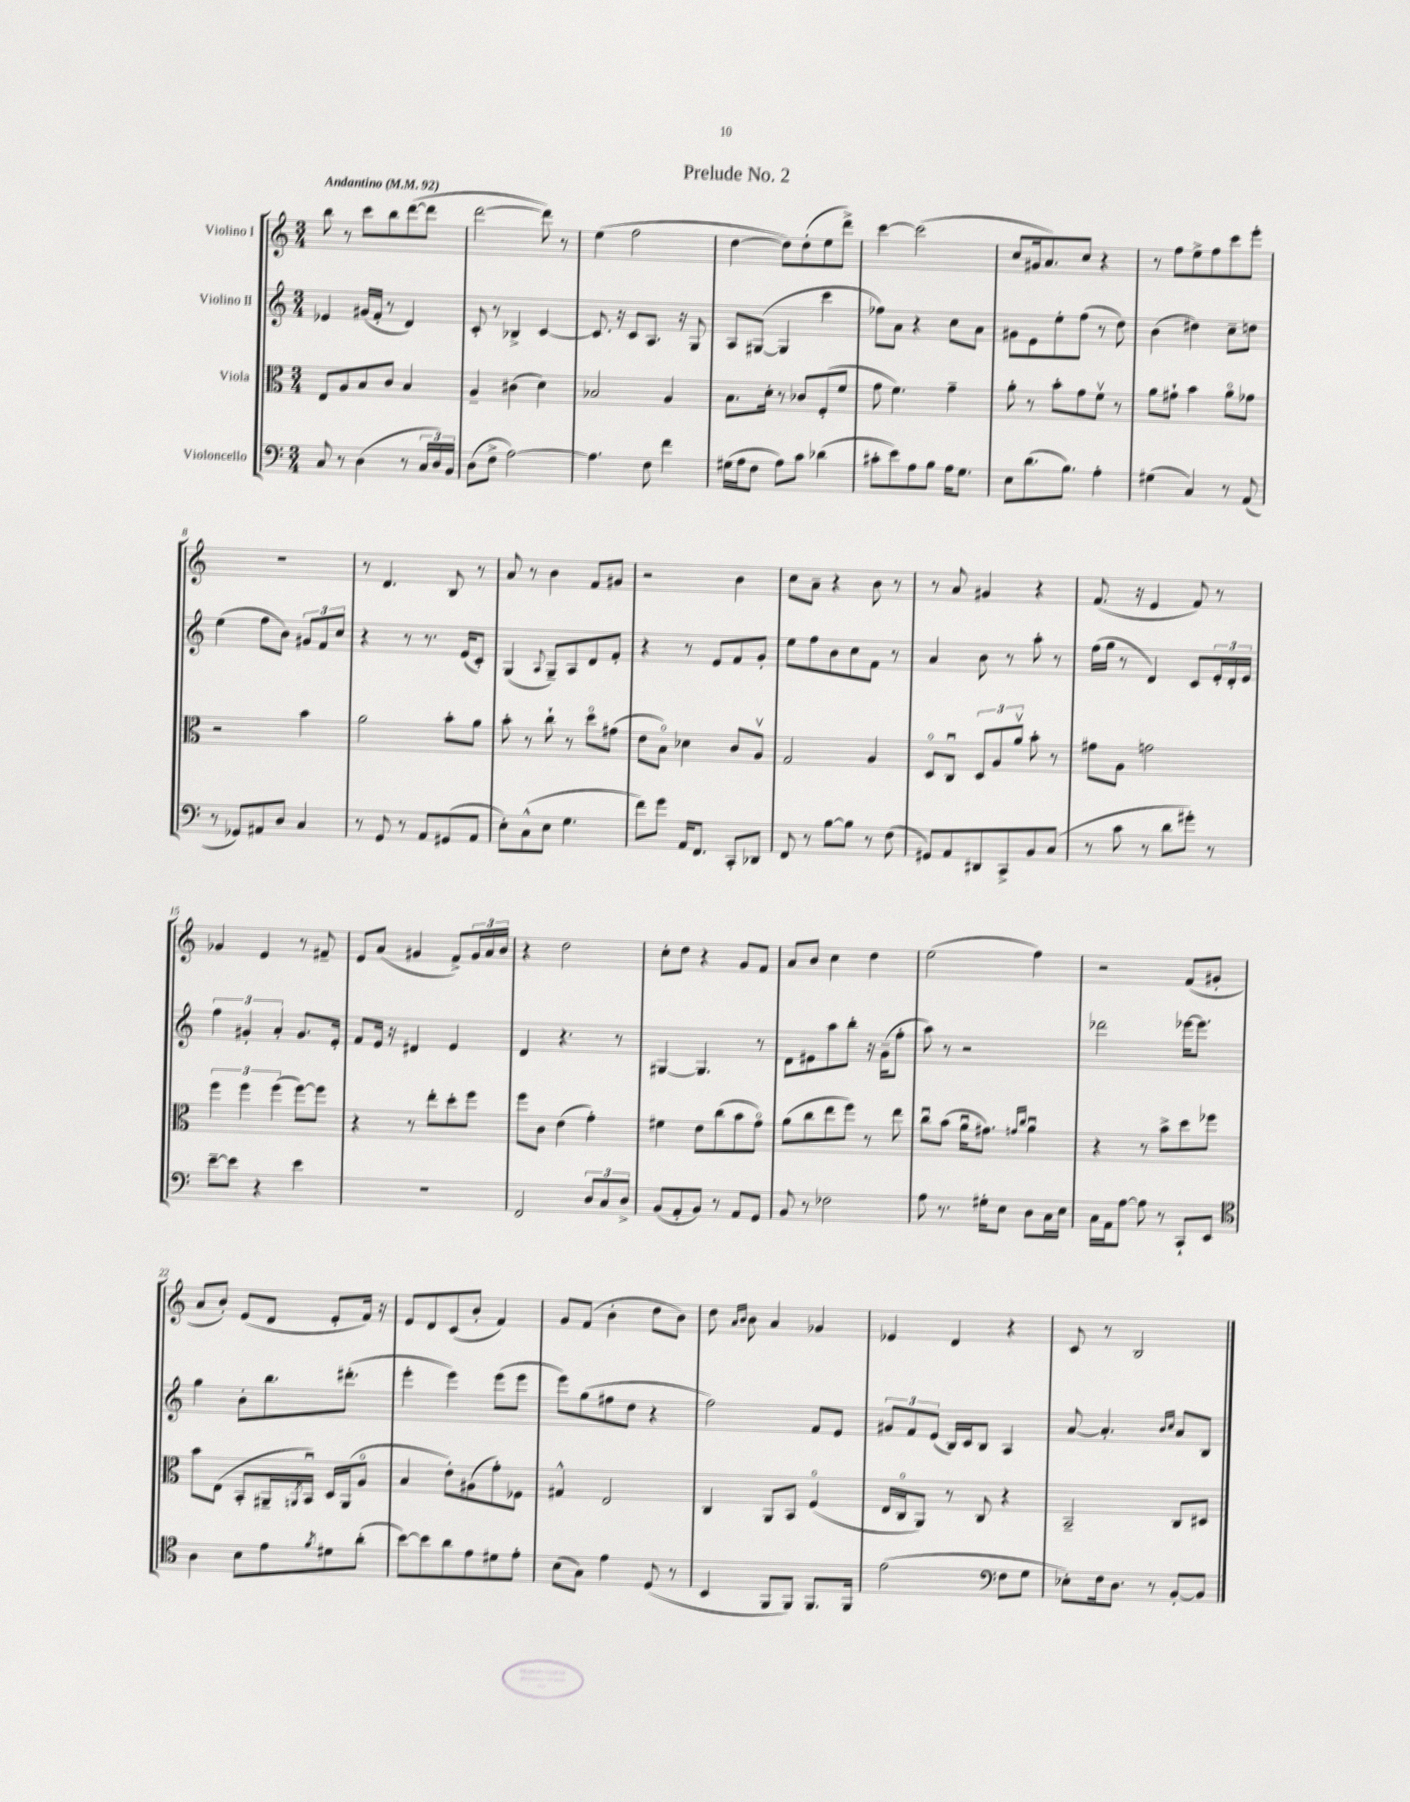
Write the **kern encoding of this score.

**kern	**kern	**kern	**kern
*staff4	*staff3	*staff2	*staff1
*clefF4	*clefC3	*clefG2	*clefG2
*k[]	*k[]	*k[]	*k[]
*M3/4	*M3/4	*M3/4	*M3/4
*MM92	*MM92	*MM92	*MM92
8C	8E	4e-	8bb
8r	8A	.	8r
(4D	8B	(16g#	8ccc
.	.	16f'	.
.	8c	8r	8bb
8r	4B	4d)	([8ddd
24C	.	.	8ddd]
24D)	.	.	.
24BB	.	.	.
=	=	=	=
(8D	4A~	8c'	[2ddd
8F^	.	8r	.
[2A)	(4c#	4B-^	.
.	4d)	[4c	8ddd])
.	.	.	8r
=	=	=	=
4.A]	2B-	8.c]	(4ee
.	.	16r	.
.	.	8c	2ff
8F	.	8.A	.
4f	4A	.	.
.	.	16r	.
.	.	8G	.
=	=	=	=
(16G#	8.B	8A	[4dd
16A	.	.	.
8F	.	([8G#	.
.	16d'	.	.
8A)	8r	4G#]	8dd])
8c	8c-	.	(8dd'
(4d-	(8F'	4ccc	8ee
.	8f	.	8ddd^)
=	=	=	=
8c#'	8g	8ff-)	[4ccc
8e)	4.f)	8a	.
8A	.	4r	(2ccc]
8B	.	.	.
16A	4g~	8cc	.
8.G	.	.	.
.	.	8a	.
=	=	=	=
8E	8a'	8g#	8cc
(8.d	8r	8e	16g#
.	.	.	8.a)
.	8b'	8ee'	.
8.B)	.	.	.
.	8g	(8ff	8cc
4A'	8fv	8r	4r
.	8r	8dd)	.
=	=	=	=
(4G#	8a	(4b	8r
.	8g#`	.	8ff
4C)	4b	4dd#)	8ee^
.	.	.	8ff
8r	8ao	8cc~	8ccc
(8AA	8g-	8dd	8eee'
=	=	=	=
8r	2r	(4ee	2.r
8GG-)	.	.	.
8AA#	.	8ff	.
8D	.	8b)	.
4C	4b	12g#	.
.	.	12f	.
.	.	12cc	.
=	=	=	=
8r	2a	4r	8r
8GG	.	.	4.d
8r	.	8r	.
8AA	.	8.r	.
(8GG#	8b'	.	8B
.	.	(16e	.
8AA	8a	8c')	8r
=	=	=	=
8E')	8b'	(4G	8a
(8C^^	8r	.	8r
.	.	8qqA	.
8E	8cc`	8G~)	4b
4.G	8r	8A	.
.	8ddo	8d	8f
.	(8g#	8f'	8g#
=	=	=	=
8f)	8e	4r	2r
8g	8Bo)	.	.
16AA	4d-	8r	.
8.FF	.	.	.
.	.	8e	.
8CC'	8c	8f	4b
8DD-	8Av	8g'	.
=	=	=	=
8FF	2G	8ee	8cc
8r	.	8ff	8a~
[8B	.	8b	4r
8B]	.	8cc	.
8r	4A	8f	8b
(8F	.	8r	8r
=	=	=	=
8GG#)	8Do	4a	8r
8AA	8Cu	.	8a
8DD#	12D	8b	4g#
.	12A	.	.
8CC^	.	8r	.
.	12av	.	.
8BB	8b'	8aa'	4r
(8C	8r	8r	.
=	=	=	=
8r	8g#	(16ff	(8.f
.	.	16gg	.
8c	8A	8r	.
.	.	.	16r
8r	2g	4d)	4e
8d	.	.	.
8g#')	.	8c	8f)
8r	.	24e'	8r
.	.	24d'	.
.	.	24e	.
=	=	=	=
[8e~	6ff	6ff	4g-
8e]	.	.	.
.	6ff	6g#'	.
4r	.	.	4e
.	(6ff	6a'	.
4e	[8ff)	8.g#	8r
.	8ff]	.	8f#~
.	.	16e'	.
=	=	=	=
2.r	4r	8f	8e
.	.	16e	(8a
.	.	16r	.
.	8r	4d#	4g#
.	8ee'	.	.
.	8dd'	4e	8f^)
.	8ff	.	24g#
.	.	.	24a
.	.	.	24b
=	=	=	=
2FF	8ff	4d	4r
.	8c	.	.
.	(4e	4.r	2dd
12D	4g')	.	.
12C	.	.	.
.	.	8r	.
12D^	.	.	.
=	=	=	=
(8BB	4f#	[4G#	8cc'
8AA'	.	.	8dd
8BB)	8e	4.G#]	4r
8r	(8cc	.	.
8AA	8b	.	8g
8GG	8go)	8r	8f
=	=	=	=
8BB	(8a	8d	8a
8r	8cc	8e#	8b
2F-	8ee	8aa	4cc
.	8ff)	8bb'	.
.	8r	16r	4dd
.	.	(16g~	.
.	8ee	8ff'	.
=	=	=	=
8A	8ccu	8aa)	(2ee
8.r	(8b	8r	.
.	16au	2r	.
16G#'	8.g#)	.	.
8E	.	.	.
.	16qqg	.	.
.	16qqcc	.	.
8D	4au	.	4ff)
16C	.	.	.
16E	.	.	.
=	=	=	=
16C	4r	2ddd-	2r
16AA	.	.	.
[8A	.	.	.
8A]	8r	.	.
8r	8b^	.	.
8CC`	8dd	[16eee-	(8f
.	.	8.eee-]	.
8EE	8ff-	.	8g#'
=	=	=	=
*clefC4	*	*	*
4A	8b	4gg	8a
.	(8E	.	8b')
8B	8BB'	8b'	(8e
8e	16AA#~	8.bb	8d
.	8qAA	.	.
.	16BBu)	.	.
8qf	.	.	.
8d#	16D	.	8e'
.	(16AA	(8.ddd#'	.
(8a'	8Ao	.	16f)
.	.	.	16r
=	=	=	=
[8b)	4B	4eee'	8e
8b]	.	.	8d
8a	8e')	4eee)	(8c
8e	(8A#	.	8b'
8d#	8g')	(8eee	4f)
8e'	8F-	8eee	.
=	=	=	=
(8B	4G#^^	8eee)	8g
8G)	.	(8gg	(8f
4e	2E	8ff#	4b'
.	.	8dd	.
(8D	.	4r	8dd
8r	.	.	8b)
=	=	=	=
4BB	4C	2ff)	8dd
.	.	.	16qqa
.	.	.	16qqb
.	.	.	8b
8FF	8AA	.	4a
8FF)	8BB	.	.
8.FF	(4Fo	8f	4g-
.	.	8e	.
16FF	.	.	.
=	=	=	=
(2e	16E	12g#	4e-
.	16Co	.	.
.	.	12f	.
.	8AA)	.	.
.	.	(12e	.
.	8r	16B)	4d
.	.	16c	.
.	8C	8B	.
*clefF4	*	*	*
8F	4r	4A	4r
8G	.	.	.
=	=	=	=
8E-')	2BB~	[8a	8c
16F	.	4.a']	8r
8.D	.	.	.
.	.	.	2B
8r	.	.	.
.	.	16qqb	.
.	.	16qqcc	.
[8BB'	8C	8a	.
8BB]	8D#	8B	.
==	==	==	==
*-	*-	*-	*-
